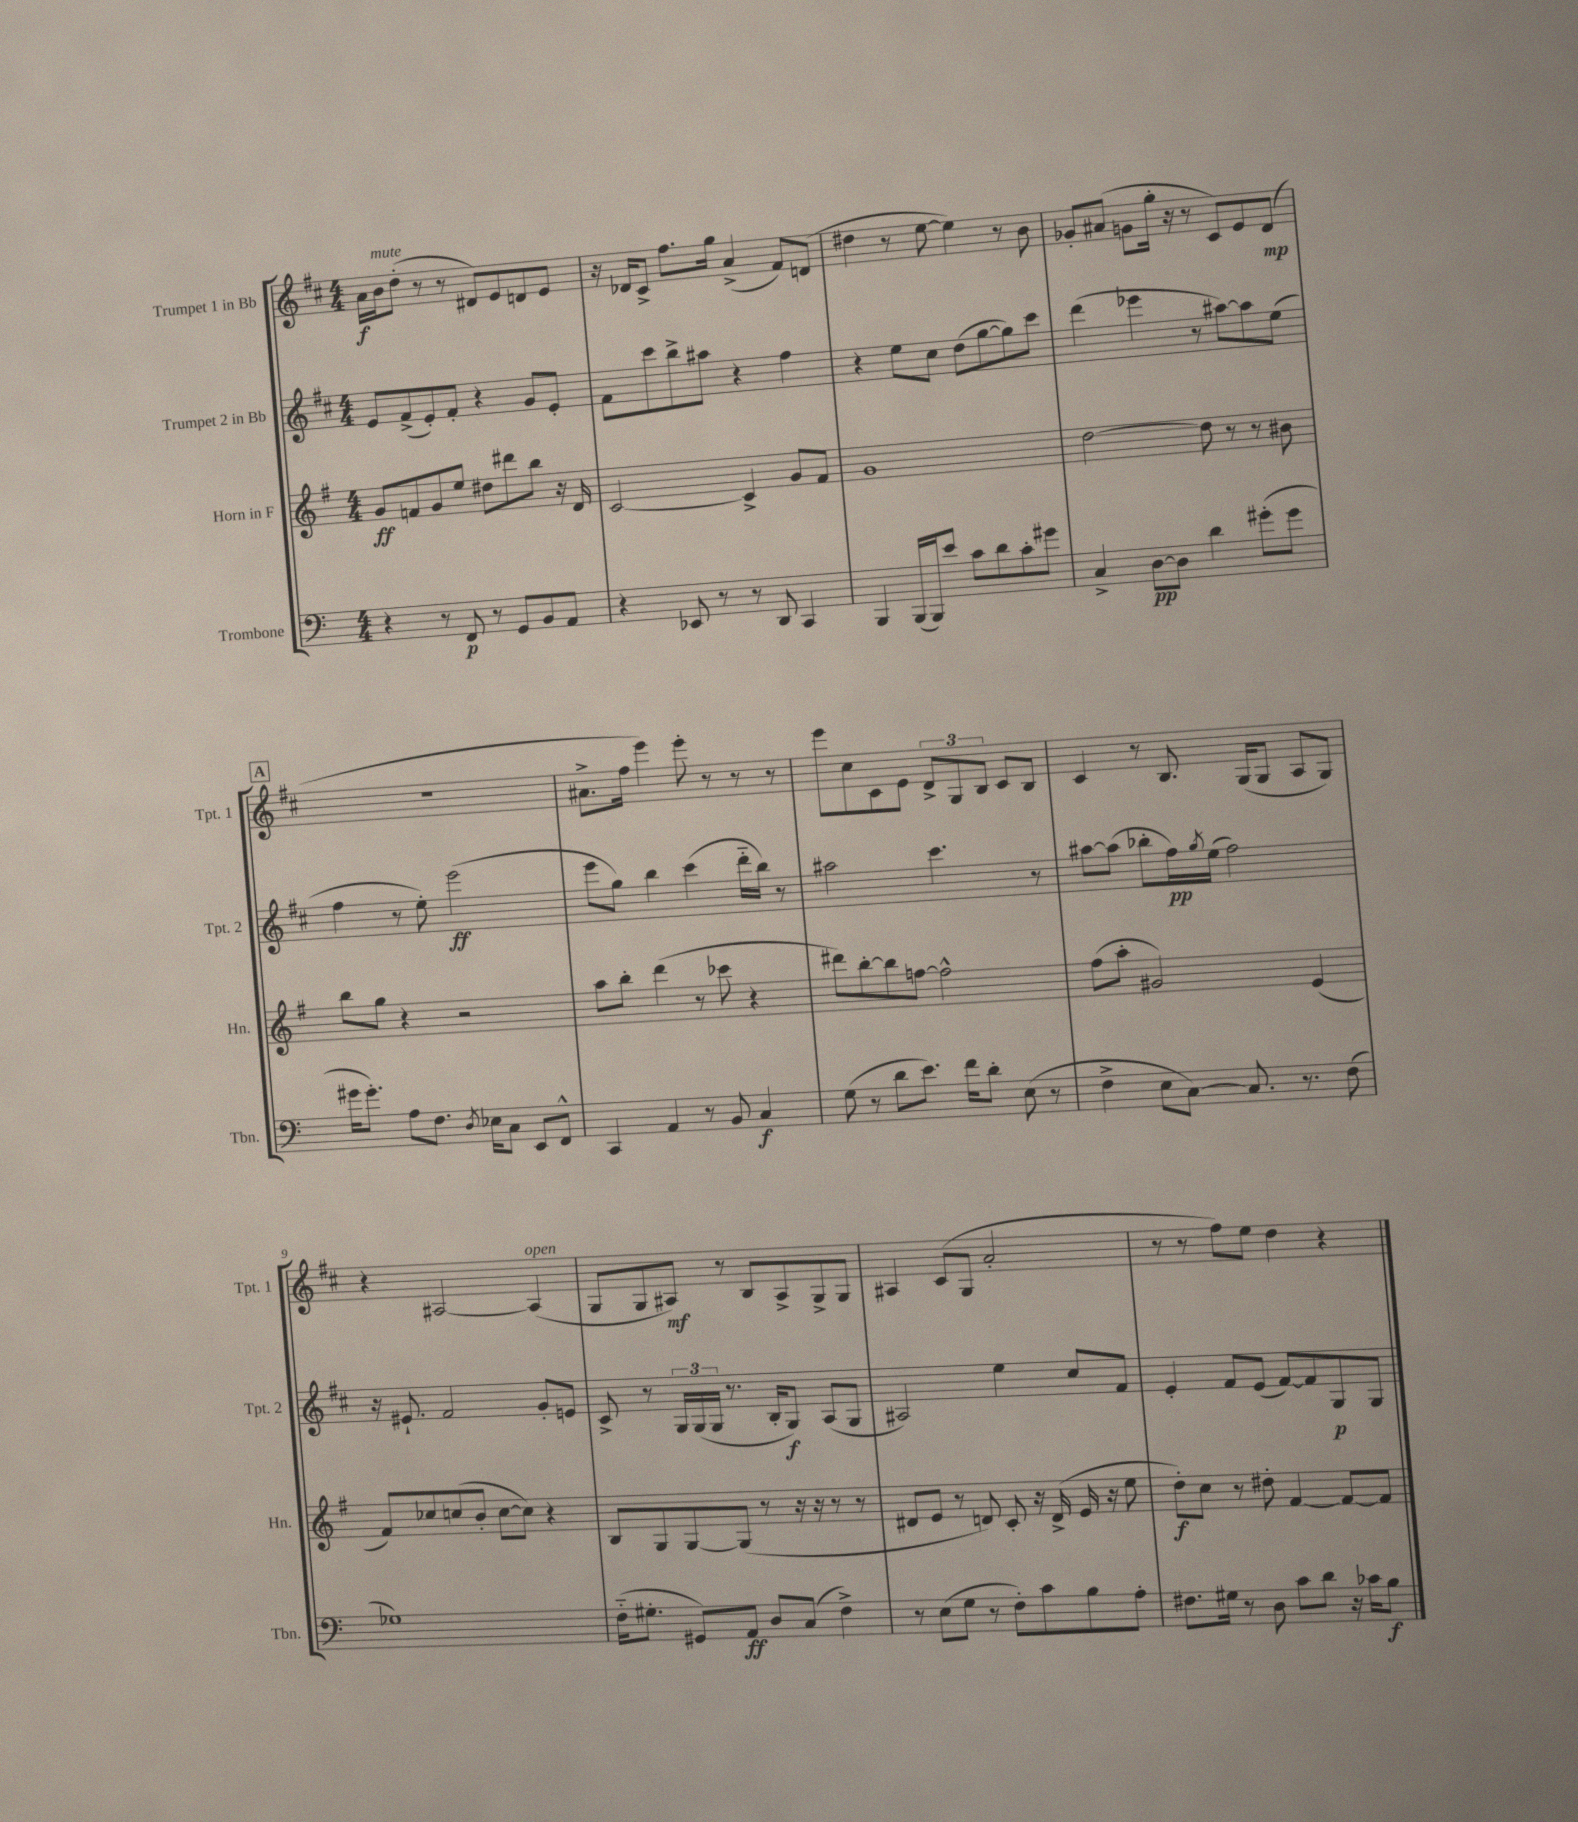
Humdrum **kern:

**kern	**kern	**kern	**kern
*staff4	*staff3	*staff2	*staff1
*clefF4	*clefG2	*clefG2	*clefG2
*k[]	*k[f#]	*k[f#c#]	*k[f#c#]
*M4/4	*M4/4	*M4/4	*M4/4
4r	8g/L	8e/L	16a\LL
.	.	.	16b\J
.	8f/	(8f#^/	(8dd'\J
8r	8g/	8e'/)	8r
8FF/	8ee/J	8f#'/J	8r
8r	8dd#\L	4r	8d#/L)
8GG/L	8ddd#\	.	8e/
8BB/	8bb\J	8g/L	8d/
8AA/J	16r	8e'/J	8e/J
.	16d/	.	.
=	=	=	=
4r	[2c/	8f#\L	16r
.	.	.	16d-/LK
.	.	8ccc#\	8c#^/J
8EE-/	.	8bb^\	8.ff#\L
8r	.	8aa#\J	.
.	.	.	16gg\Jk
8r	4c^/]	4r	(4a^/
8DD/	.	.	.
4CC/	8g/L	4ff#\	8f#/L)
.	8f#/J	.	(8d/J
=	=	=	=
4BBB/	1g	4r	4dd#\
(16BBB/LL	.	8ee\L	8r
16BBB/J)	.	.	.
8e/J	.	8cc#\J	[8ee\
8c\L	.	(8dd\L	4ee\])
8d\	.	[8gg\	.
8c'\	.	8gg\])	8r
8g#\J	.	8ccc#\J	8b\
=	=	=	=
4C^/	[2dd\	(4ddd\	8g-'/L
.	.	.	(8a#/J
[8D\L	.	4eee-\	8g\L
8D\]J	.	.	16gg'\Jk
.	.	.	16r
4d\	8dd\]	8r	8r
.	8r	[8aa#\L)	8c#/L)
(8g#'\L	8r	8aa#\]	8e/
8g#\J	8b#\	(8ee\J	(8d/J
=	=	=	=
16g#\LK	8bb\L	4ff#\	1r
8.g#'\J)	.	.	.
.	8gg\J	.	.
8A\L	4r	8r	.
8.F\J	.	8ee'\)	.
.	2r	(2eee\	.
8qD/	.	.	.
16E-\LK	.	.	.
8C\J	.	.	.
8EE/L	.	.	.
8FF^^/J	.	.	.
=	=	=	=
4CC/	8aa\L	8eee\L	8.a#^\L
.	8bb'\J	8gg\J)	.
.	.	.	16ff#\Jk
4AA/	(4ddd\	4bb\	4eee\)
8r	8r	(4ccc#\	8eee'\
8BB/	8ccc-\	.	8r
4C/	4r	16ddd'~\LL	8r
.	.	16bb\JJ)	.
.	.	8r	8r
=	=	=	=
(8G\	8ddd#\L)	2aa#\	8eee\L
8r	[8bb'\	.	8cc#\
8d\L	8bb\]	.	8c#\
8.e\J)	[8ff\J	.	8e\J
.	2ff^^\]	4.ccc#\	12d^/L
16f\LK	.	.	.
.	.	.	12G/
8d'\J	.	.	.
.	.	.	12B/J
(8E\	.	.	8c#/L
8r	.	8r	8B/J
=	=	=	=
4F^\	(8ff#\L	[8aa#\L	4c#/
.	8aa'\J	(8aa#\]J	.
8E\L	2g#/)	8bb-'\L	8r
[8C\J)	.	16ff#\L)	8.B/
.	.	8qgg/	.
.	.	(16ee\JJ	.
8.C/]	.	2ff#\)	.
.	.	.	(16G/LK
.	.	.	8G/J
8.r	.	.	.
.	(4e/	.	8A/L
(8F\	.	.	8G/J)
=	=	=	=
1G-)	8f#/L)	16r	4r
.	.	8.e#`/	.
.	8cc-/	.	.
.	(8cc/	2f#/	[2A#/
.	8b'/J	.	.
.	[8cc\L	.	.
.	8cc\]J)	.	.
.	4r	8g'/L	(4A#/]
.	.	8e/J	.
=	=	=	=
(16F'~\LK	8B/L	8c#^/	8G/L
8.G#'\J	.	.	.
.	8G/	8r	8G/
8GG#/L)	[8G/	24G/LL	8A#/J)
.	.	(24G/	.
.	.	24G/JJ	.
8AA/J	(8G/]J	8.r	8r
8D/L	8r	.	8B/L
.	.	16B'/LK	.
(8C/J	16r	8G/J)	8A#^/
.	16r	.	.
4F^\)	8r	(8A/L	8G^/
.	8r	8G/J	8G/J
=	=	=	=
8r	8d#/L	2A#/)	4A#/
(8E\L	8e/J	.	.
8G\J	8r	.	(8c#/L
8r	8d/)	.	8G/J
8F'\L)	8c'/	4ee\	2a'/
8c\	16r	.	.
.	(16d^/	.	.
8B\	16e/	8cc#/L	.
.	16r	.	.
8A'\J	8ee\	8f#/J	.
=	=	=	=
8.F#\L	8dd'\L)	4e'/	8r
.	8cc\J	.	8r
16G#\Jk	.	.	.
8r	8r	8f#/L	8ff#\L)
8D\	8dd#'\	(8e/J	8ee\J
8c\L	[4f#/	[8f#/L)	4dd\
8d\J	.	8f#/]	.
16r	8f#/_L	8G/	4r
16c-\LK	.	.	.
8B\J	8f#/]J	8G/J	.
==	==	==	==
*-	*-	*-	*-
